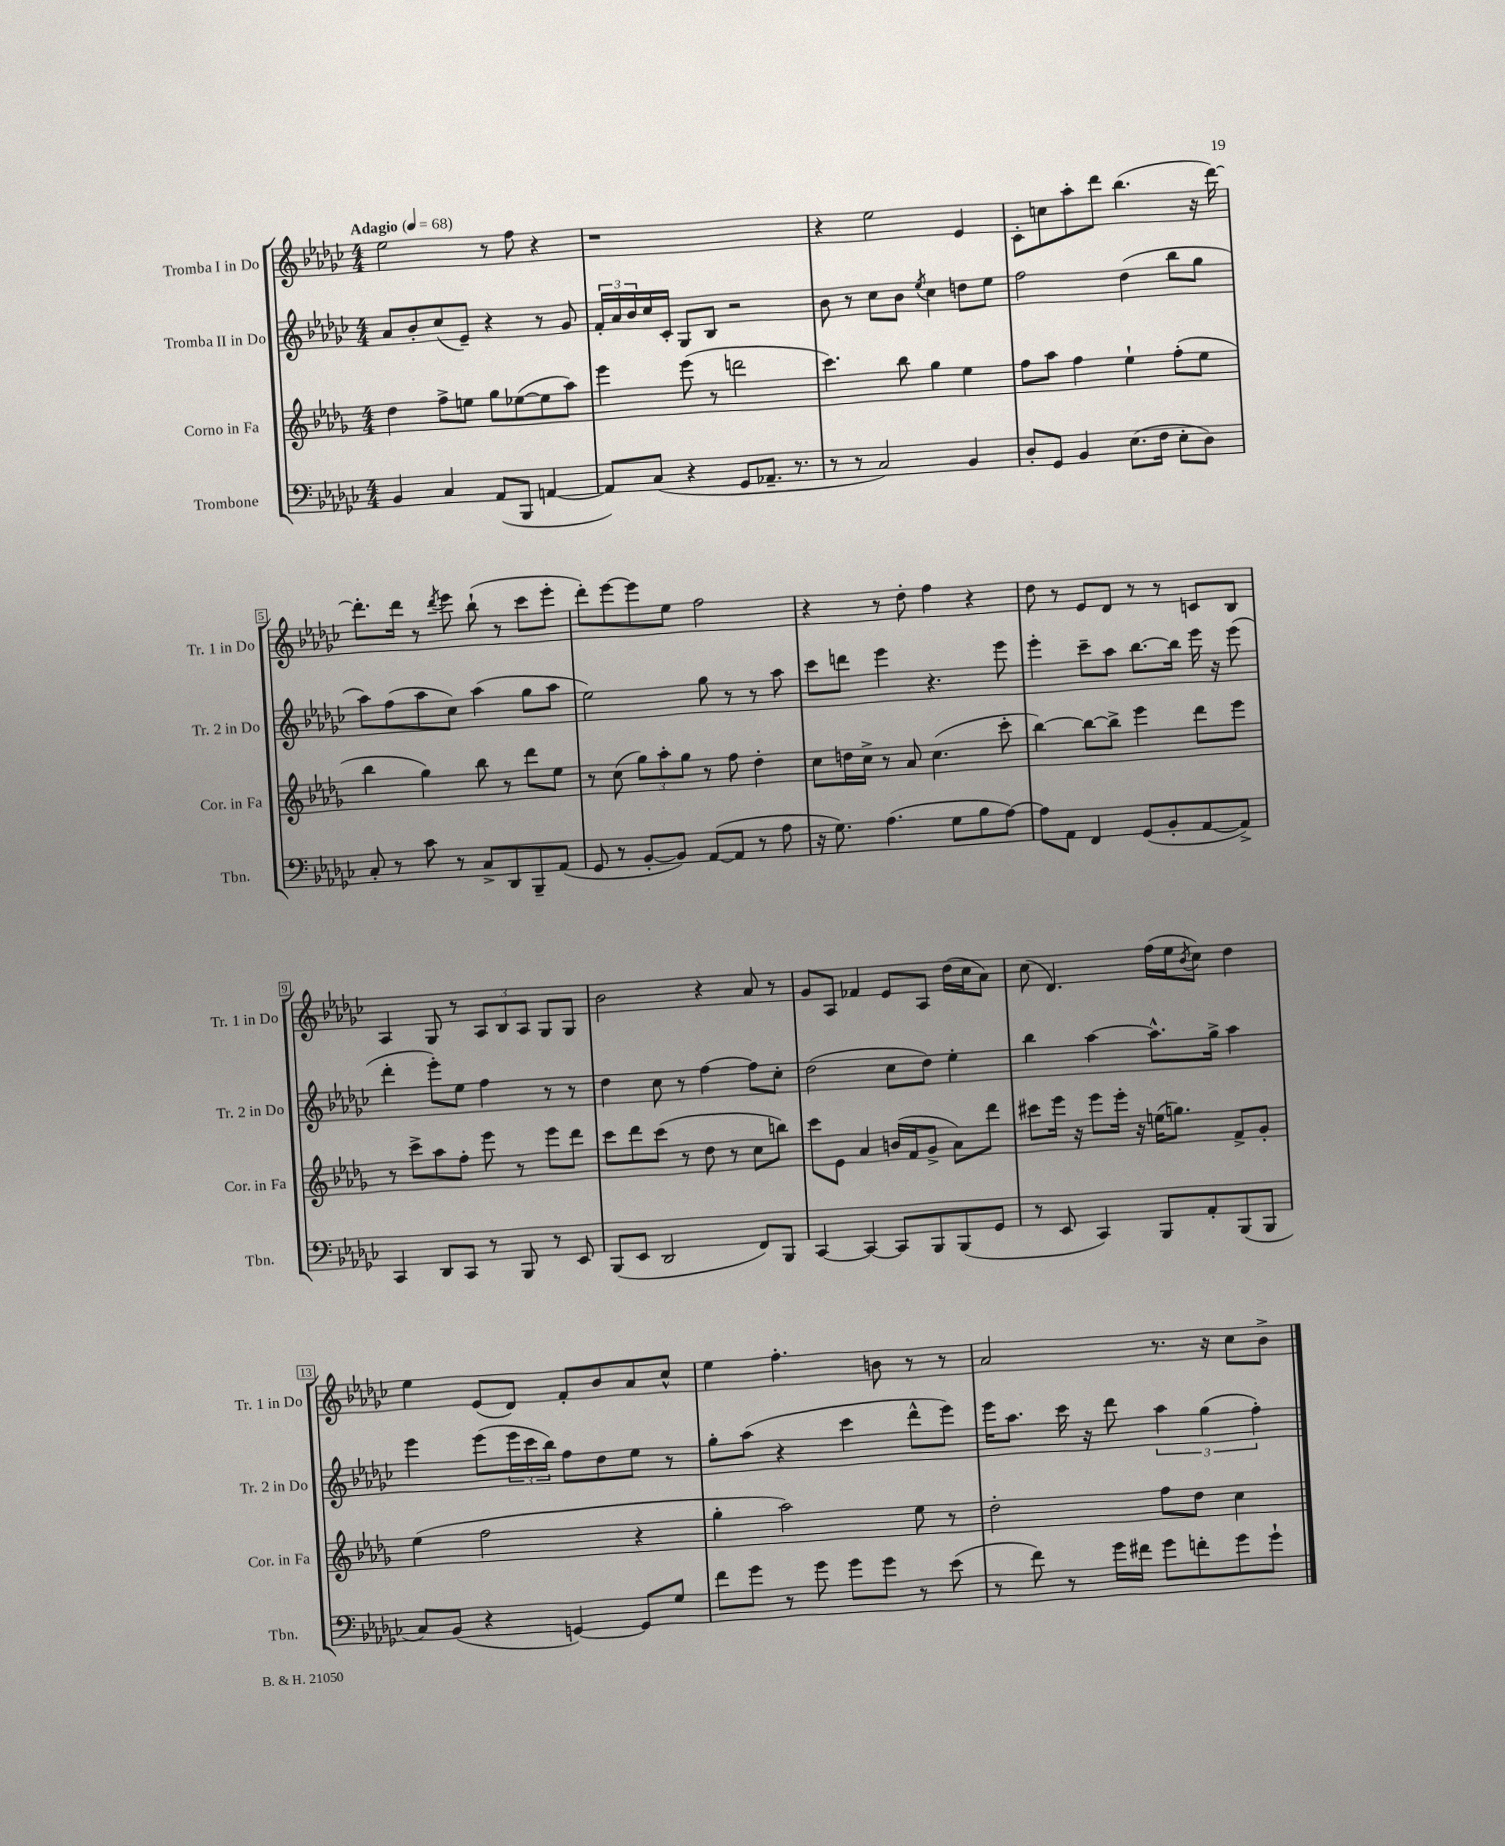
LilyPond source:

<<
\new StaffGroup <<
\new Staff = "s0" \with { instrumentName = "Tromba I in Do" shortInstrumentName = "Tr. 1 in Do" } {
    \clef treble \key ges \major \numericTimeSignature \time 4/4 \tempo "Adagio" 4 = 68
    ees''2 r8 f''8 r4 |
    r1 |
    r4 ees''2 ees'4 |
    ces'8-. c''8 aes''8-. des'''8 bes''4.( r16 des'''16~) |
    des'''8.-. des'''16 r8 \acciaccatura { des'''8 } ees'''8 bes''8-!( r8 ces'''8 ees'''8-. |
    des'''8-.) ees'''8~ ees'''8 ees''8 f''2 |
    r4 r8 des''8-. f''4 r4 |
    des''8 r8 ees'8 des'8 r8 r8 c'8 bes8 |
    aes4 ges8 r8 \tuplet 3/2 { aes8 bes8 aes8 } ges8 ges8 |
    bes'2 r4 aes'8 r8 |
    ges'8 aes8 fes'4 ees'8 aes8 des''16( ces''16 aes'8) |
    ces''8( des'4.) f''16( ees''16 \acciaccatura { bes'8 } ces''8) des''4 |
    ees''4 ees'8( des'8) f'8-. bes'8 aes'8 ces''8-^ |
    ees''4 f''4.-. b'8 r8 r8 |
    aes'2 r8. r16 ces''8 bes'8-> \bar "|." |
}
\new Staff = "s1" \with { instrumentName = "Tromba II in Do" shortInstrumentName = "Tr. 2 in Do" } {
    \clef treble \key ges \major \numericTimeSignature \time 4/4
    aes'8 bes'8-. ces''8( ees'8--) r4 r8 ges'8 |
    \tuplet 3/2 { f'16-. aes'16 bes'16 } ces''16 ces'16-. ges8 bes8 r2 |
    bes'8 r8 ces''8 bes'8 \acciaccatura { ees''8 } ces''4 d''8 ees''8 |
    f''2 des''4( bes''8 ges''8 |
    aes''8) f''8( aes''8 ces''8) aes''4( ges''8 aes''8 |
    ees''2) ges''8 r8 r8 aes''8 |
    ces'''8 d'''8 ees'''4 r4. ees'''8 |
    ees'''4-. ces'''8-- aes''8 bes''8.~ bes''16 ees'''16 r16 ees'''8( |
    des'''4-. ees'''8-.) ees''8 f''4 r8 r8 |
    des''4 ces''8 r8 f''4~ f''8 ces''8-. |
    des''2( ces''8 des''8) ees''4-. |
    bes''4 aes''4~ aes''8.-^ ges''16-> aes''4 |
    ees'''4 ees'''8( \tuplet 3/2 { ees'''16 ces'''16 bes''16) } f''8 des''8 ees''8 r8 |
    ges''8-. aes''8( r4 ces'''4 des'''8-^ ees'''8) |
    ees'''16 aes''8. ces'''16 r16 des'''8 \tuplet 3/2 { aes''4 ges''4( f''4-.) } \bar "|." |
}
\new Staff = "s2" \with { instrumentName = "Corno in Fa" shortInstrumentName = "Cor. in Fa" } {
    \clef treble \key des \major \numericTimeSignature \time 4/4
    des''4 f''8-> e''8 ges''8 ees''8~( ees''8 aes''8) |
    ees'''4 ees'''8( r8 d'''2 |
    c'''4.) bes''8 ges''4 ees''4 |
    f''8 aes''8 f''4 ees''4-! f''8-.( ees''8 |
    bes''4 ges''4) bes''8 r8 des'''8 ees''8 |
    r8 c''8( \tuplet 3/2 { ges''8) aes''8-. ges''8 } r8 f''8 des''4-. |
    c''8 d''16 c''16-> r8 aes'8 c''4.( c'''8-. |
    bes''4~) bes''8~ bes''8-> ees'''4 des'''8 ees'''8 |
    r8 c'''8-> aes''8 f''8-. ees'''8 r8 ees'''8 des'''8 |
    c'''8 des'''8 c'''8( r8 des''8 r8 c''8 b''8) |
    c'''8 ees'8 aes'4 b'16( f'16 ges'8-> aes'8) des'''8 |
    cis'''8 ees'''16 r16 ees'''8 ees'''16-. r16 e''16( g''8.) f'8-> ges'8-. |
    ees''4( f''2 r4 |
    ges''4-. aes''2) ees''8 r8 |
    des''2-. f''8 des''8 c''4 \bar "|." |
}
\new Staff = "s3" \with { instrumentName = "Trombone" shortInstrumentName = "Tbn." } {
    \clef bass \key ges \major \numericTimeSignature \time 4/4
    bes,4 ces4 aes,8( bes,,8 a,4~ |
    a,8) ces8( r4 ges,8 aes,8.-- r8. |
    r8 r8 ces2) bes,4 |
    des8-. ges,8 bes,4 ees8.( f16 ees8-. des8) |
    ces8-. r8 ces'8 r8 ces8-> des,8 bes,,8-- aes,8( |
    ges,8 r8 bes,8~-. bes,8) aes,8~( aes,8 r8 aes8 |
    r16 ges8.) aes4.( ges8 bes8 aes8~) |
    aes8 aes,8 f,4 ges,8( bes,8-. aes,8~ aes,8->) |
    ces,4 des,8 ces,8 r8 bes,,8 r8 ees,8 |
    bes,,8( ees,8 des,2 f,8) bes,,8 |
    ces,4~ ces,4~ ces,8 bes,,8 bes,,8( ges,8 |
    r8 ees,8 ces,4) bes,,8 aes,8-. bes,,8( bes,,8 |
    ces8) bes,8( r4 g,4~) g,8 ges8 |
    f'8 ges'8 r8 ges'8 ges'8 ges'8 r8 ees'8( |
    r8 f'8) r8 ges'16 fis'16 ges'8 f'8-. ges'8 ges'8-! \bar "|." |
}
>>
>>
\layout { \context { \Score \override BarNumber.stencil = #(make-stencil-boxer 0.1 0.3 ly:text-interface::print) } }
